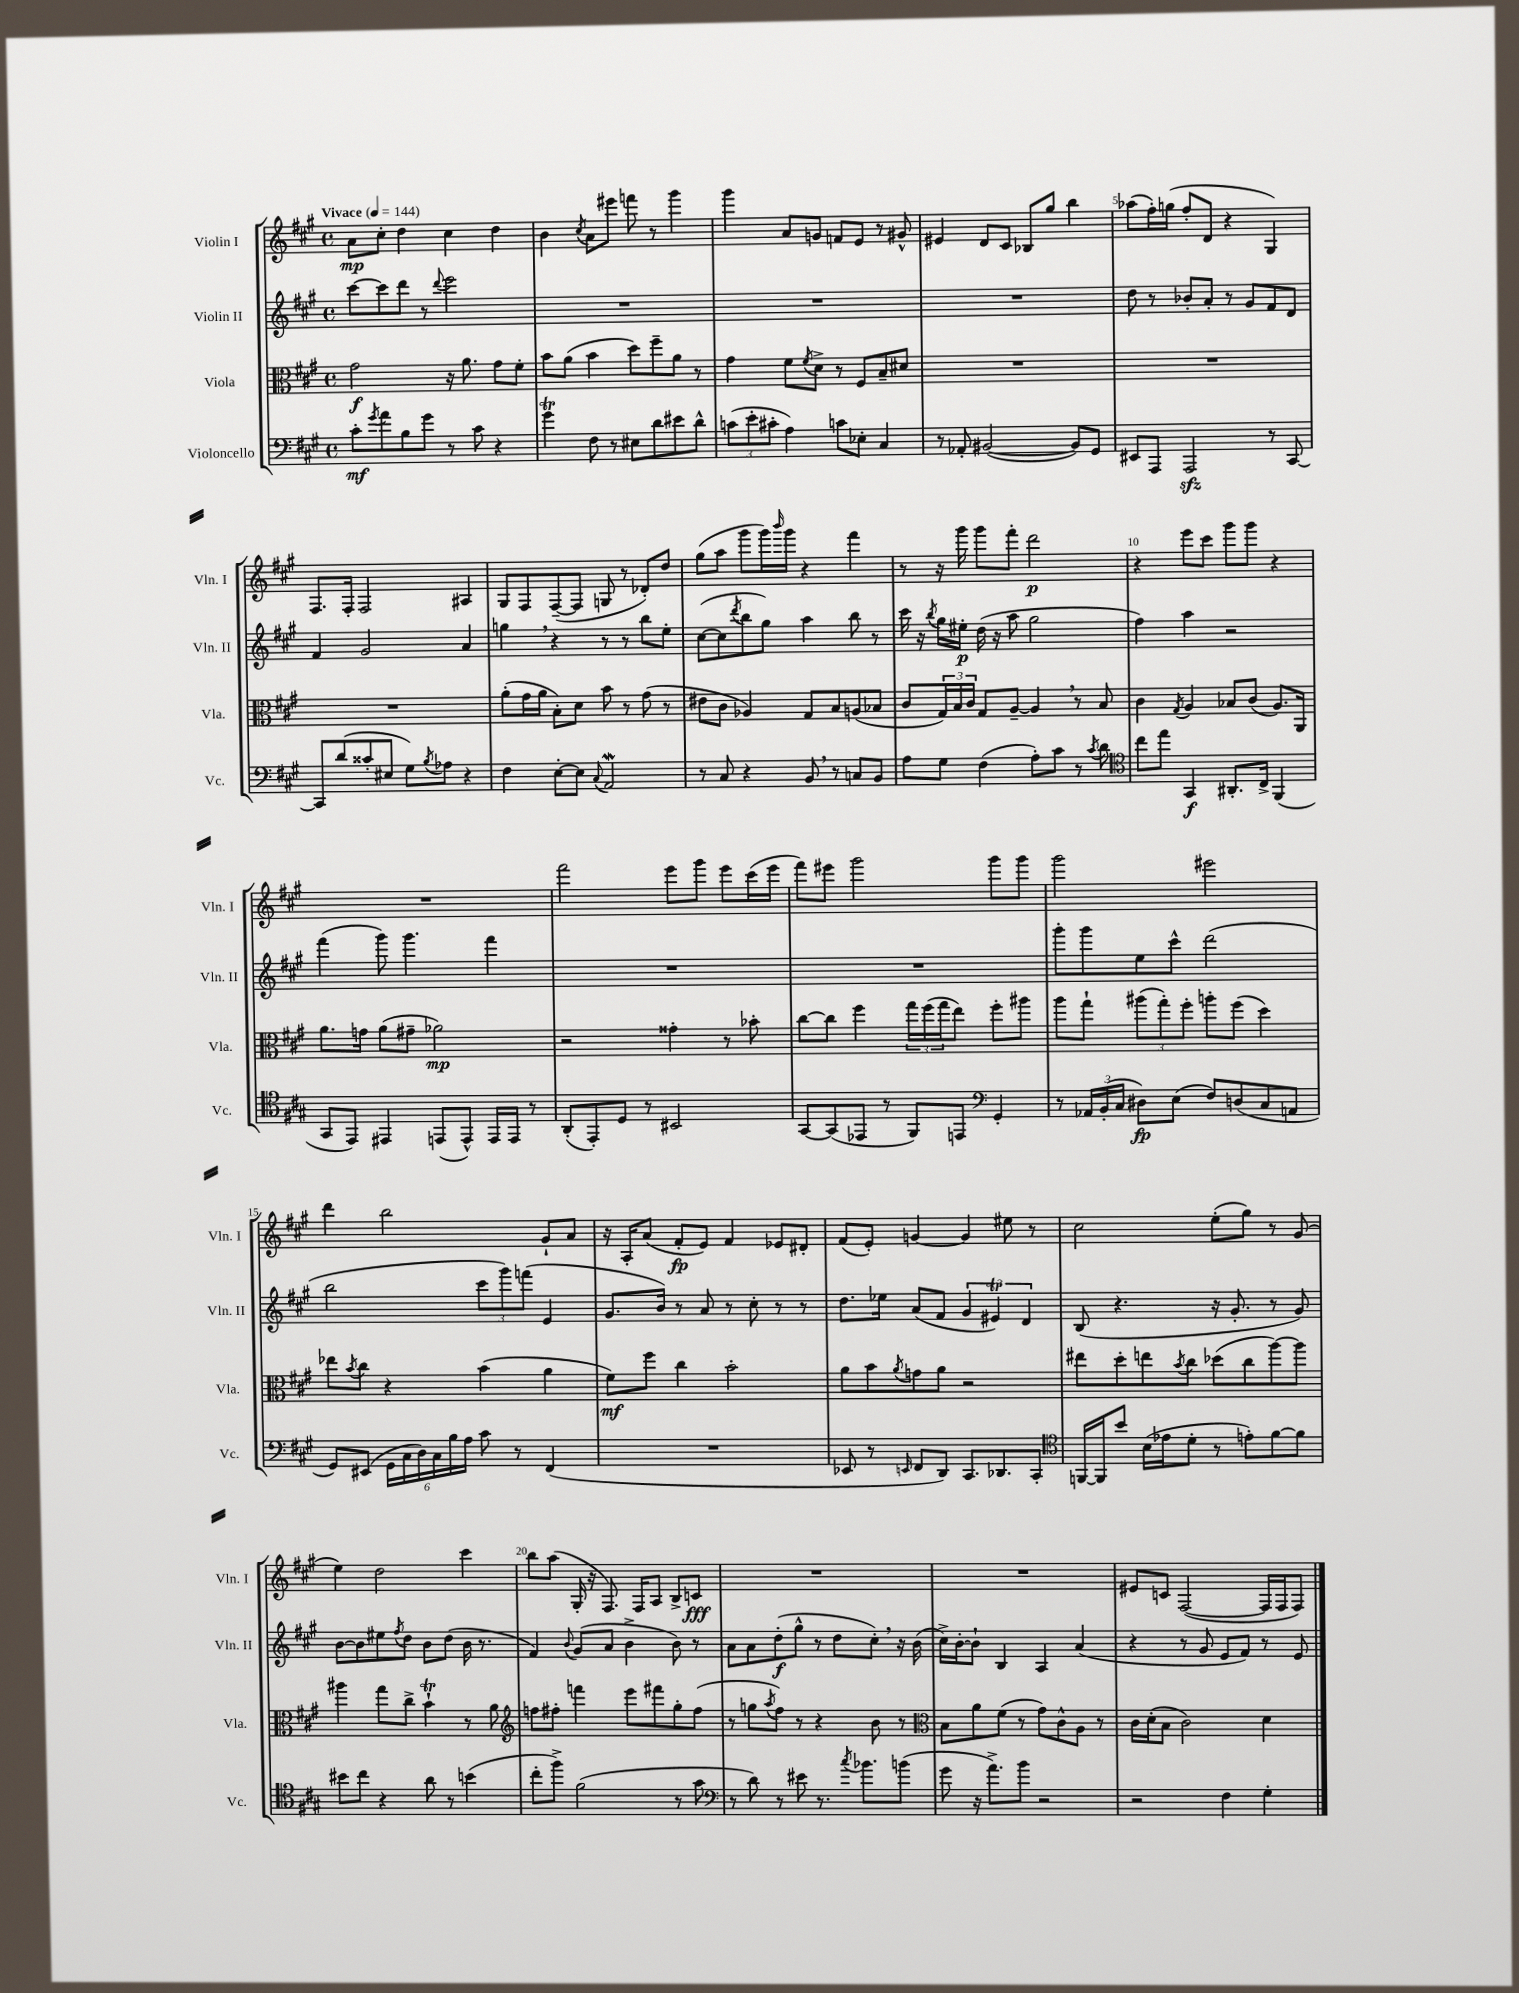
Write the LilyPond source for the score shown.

<<
\new StaffGroup <<
\new Staff = "s0" \with { instrumentName = "Violin I" shortInstrumentName = "Vln. I" } {
    \clef treble \key a \major \defaultTimeSignature \time 4/4 \tempo "Vivace" 4 = 144
    a'8\mp cis''8-. d''4 cis''4 d''4 |
    b'4 \acciaccatura { cis''8 } a'8 eis'''8 f'''8 r8 gis'''4 |
    gis'''4 a'8 g'8 f'8 e'8 r8 gis'8-^ |
    eis'4 d'8 cis'8 bes8 gis''8 b''4 |
    aes''8( fis''16-.) g''16( fis''8-. d'8 r4 gis4) |
    fis8. fis16-. fis2 ais4 |
    gis8 fis8 fis8~--( fis8 g8 r8 des'8-.) d''8 |
    gis''8( a''8 gis'''8 gis'''16) \grace { b'''16 } gis'''16 r4 fis'''4 |
    r8 r16 gis'''16 gis'''8 fis'''8-. d'''2\p |
    r4 e'''8 cis'''8 gis'''8 gis'''8 r4 |
    R1 |
    fis'''2 e'''8 gis'''8 e'''8 cis'''16( e'''16 |
    fis'''8) eis'''8 gis'''2 gis'''8 gis'''8 |
    gis'''2 eis'''2 |
    d'''4 b''2 gis'8-! a'8 |
    r16 a16-. a'8( fis'8-.\fp e'8) fis'4 ees'8 dis'8-. |
    fis'8( e'8-.) g'4~ g'4 eis''8 r8 |
    cis''2 e''8-.( gis''8) r8 gis'8( |
    e''4) d''2 cis'''4 |
    b''8 a''8( gis16-. r16 fis8.) fis16 a8 b8-> c'8\fff |
    R1 |
    R1 |
    eis'8 c'8 fis2~( fis16 fis16 fis8) \bar "|." |
}
\new Staff = "s1" \with { instrumentName = "Violin II" shortInstrumentName = "Vln. II" } {
    \clef treble \key a \major \defaultTimeSignature \time 4/4
    cis'''8~ cis'''8 d'''8 r8 \appoggiatura { d'''8 } e'''2 |
    R1 |
    R1 |
    R1 |
    d''8 r8 bes'8-. a'8-. r8 gis'8 fis'8 d'8 |
    fis'4 gis'2 a'4 |
    g''4 \breathe r4 r8 r8 b''8 e''8-. |
    cis''8~( cis''8 \acciaccatura { d'''8 } b''8 gis''8) a''4 b''8 r8 |
    cis'''16 r16 \acciaccatura { b''8 } gis''16 eis''16-.\p d''16( r16 a''8 gis''2 |
    fis''4) a''4 r2 |
    fis'''4( gis'''8) gis'''4. fis'''4 |
    R1 |
    R1 |
    gis'''8-. gis'''8 e''8 cis'''8-^ d'''2( |
    b''2 \tuplet 3/2 { cis'''8 gis'''8) f'''8( } e'4 |
    gis'8. b'16) r8 a'8 r8 cis''8-. r8 r8 |
    d''8. ees''16 a'8( fis'8 \tuplet 3/2 { gis'4 eis'4\trill) d'4 } |
    b8( r4. r16 gis'8.-. r8 gis'8) |
    b'8~ b'8 eis''8 \acciaccatura { fis''8 } d''8 b'8 d''8( b'16 r8. |
    fis'4) \appoggiatura { b'8 } gis'8( a'8 b'4-> b'8) r8 |
    a'8 a'8 d''8-.\f( gis''8-^ r8 d''8 cis''8-.) \breathe r16 b'16( |
    cis''16->) b'16~-. b'8-! b4 a4 a'4( |
    r4 r8 gis'8 e'8 fis'8) r8 e'8 \bar "|." |
}
\new Staff = "s2" \with { instrumentName = "Viola" shortInstrumentName = "Vla." } {
    \clef alto \key a \major \defaultTimeSignature \time 4/4
    gis'2\f r16 a'8. gis'8 fis'8-. |
    b'8 a'8( b'4 d''8) fis''8-- a'8 r8 |
    gis'4 fis'8 \acciaccatura { fis'8 } d'8-> r8 fis8 b8-- dis'8 |
    R1 |
    R1 |
    R1 |
    a'8-.( gis'16 a'16 b8-.) d'8 b'8 r8 gis'8( r8 |
    eis'8 cis'8 aes4) gis8 b8 a8( bes8 |
    cis'8 \tuplet 3/2 { gis16) b16 cis'16 } gis8 a8~-- a4 \breathe r8 b8 |
    cis'4 \acciaccatura { gis8 } a4 bes8 cis'8( a8.) a,16 |
    a'8. g'16 a'8( gis'8-- aes'2\mp) |
    r2 gisis'4-. r8 bes'8-. |
    cis''8~ cis''8 fis''4 \tuplet 3/2 { gis''16 fis''16( gis''16 } e''8) fis''8-. ais''8 |
    a''8 gis''8-! \tuplet 3/2 { ais''8( gis''8-.) fis''8-. } a''8-. fis''8( d''4) |
    ees''8 \acciaccatura { b'8 } cis''8 r4 b'4( a'4 |
    fis'8\mf) fis''8 cis''4 b'2-. |
    a'8 b'8 \acciaccatura { a'8 } g'8 a'8 r2 |
    eis''8 d''8-. e''8 \acciaccatura { b'8 } cis''8 des''8( cis''8 a''8~) a''8 |
    ais''4 gis''8 cis''8-> b'4-!\trill r8 a'8 |
    \clef treble f''8 fis''8-. f'''4 e'''8 fis'''8 gis''8-. fis''8( |
    r8 g''8 \acciaccatura { a''8 } fis''8) r8 r4 b'8 r8 |
    \clef alto b8 a'8 fis'8( r8 gis'8) cis'8-^ a8 r8 |
    cis'16 d'16-.( b8 cis'2) d'4 \bar "|." |
}
\new Staff = "s3" \with { instrumentName = "Violoncello" shortInstrumentName = "Vc." } {
    \clef bass \key a \major \defaultTimeSignature \time 4/4
    cis'8-.\mf \acciaccatura { gis'8 } a'8 b8 gis'8 r8 cis'8 r4 |
    gis'4\trill fis8 r8 eis8 d'8 eis'8 d'8-^ |
    \tuplet 3/2 { c'8( e'8-. cis'8-. } a4) c'8 ees8-. cis4 |
    r8 aes,8-. bis,2~( bis,8) gis,8 |
    eis,8 a,,8 a,,2\sfz r8 cis,8~ |
    cis,8 d'8( cisis'8-. eis8 gis8) \acciaccatura { b8 } aes8 r4 |
    fis4 e8~-. e8 \appoggiatura { cis8 } a,2\mordent |
    r8 cis8 r4 b,8 \breathe r8 c8 b,8 |
    a8 gis8 fis4( a8-.) cis'8 r8 \acciaccatura { cis'8 } d'8 |
    \clef tenor cis''8 e''8 gis,4\f ais,8.-. cis16-> fis,4( |
    gis,8 e,8) eis,4 e,8( e,8-^) e,16 e,16 r8 |
    a,8-.( e,8-.) d8 r8 bis,2 |
    gis,8~ gis,8( ees,8 r8 fis,8) e,8 \clef bass gis,4-. |
    r8 \tuplet 3/2 { aes,16 b,16-.( cis16 } dis8\fp) e8( fis8) d8( cis8 a,8 |
    gis,8) eis,8( \tuplet 6/4 { gis,16 cis16 d16) cis16 b16 a16 } cis'8 r8 fis,4( |
    R1 |
    ees,8 r8 \grace { e,16 } fis,8 d,8) cis,8. des,8. cis,8-. |
    \clef tenor f,16~ f,16 b'8 b16( ees'16 d'8-. r8 e'8-.) fis'8~ fis'8 |
    bis'8 cis''8 r4 a'8 r8 b'4( |
    cis''8-. fis''8->) fis'2( r8 gis'8 |
    \clef bass r8 d'8) r8 eis'8 r8. \acciaccatura { cis''8 } bes'8. b'8( |
    gis'8 r16 a'8.->) b'8 r2 |
    r2 fis4 gis4-. \bar "|." |
}
>>
>>
\layout { \context { \Score \override BarNumber.break-visibility = ##(#f #t #t) barNumberVisibility = #(every-nth-bar-number-visible 5) } }
